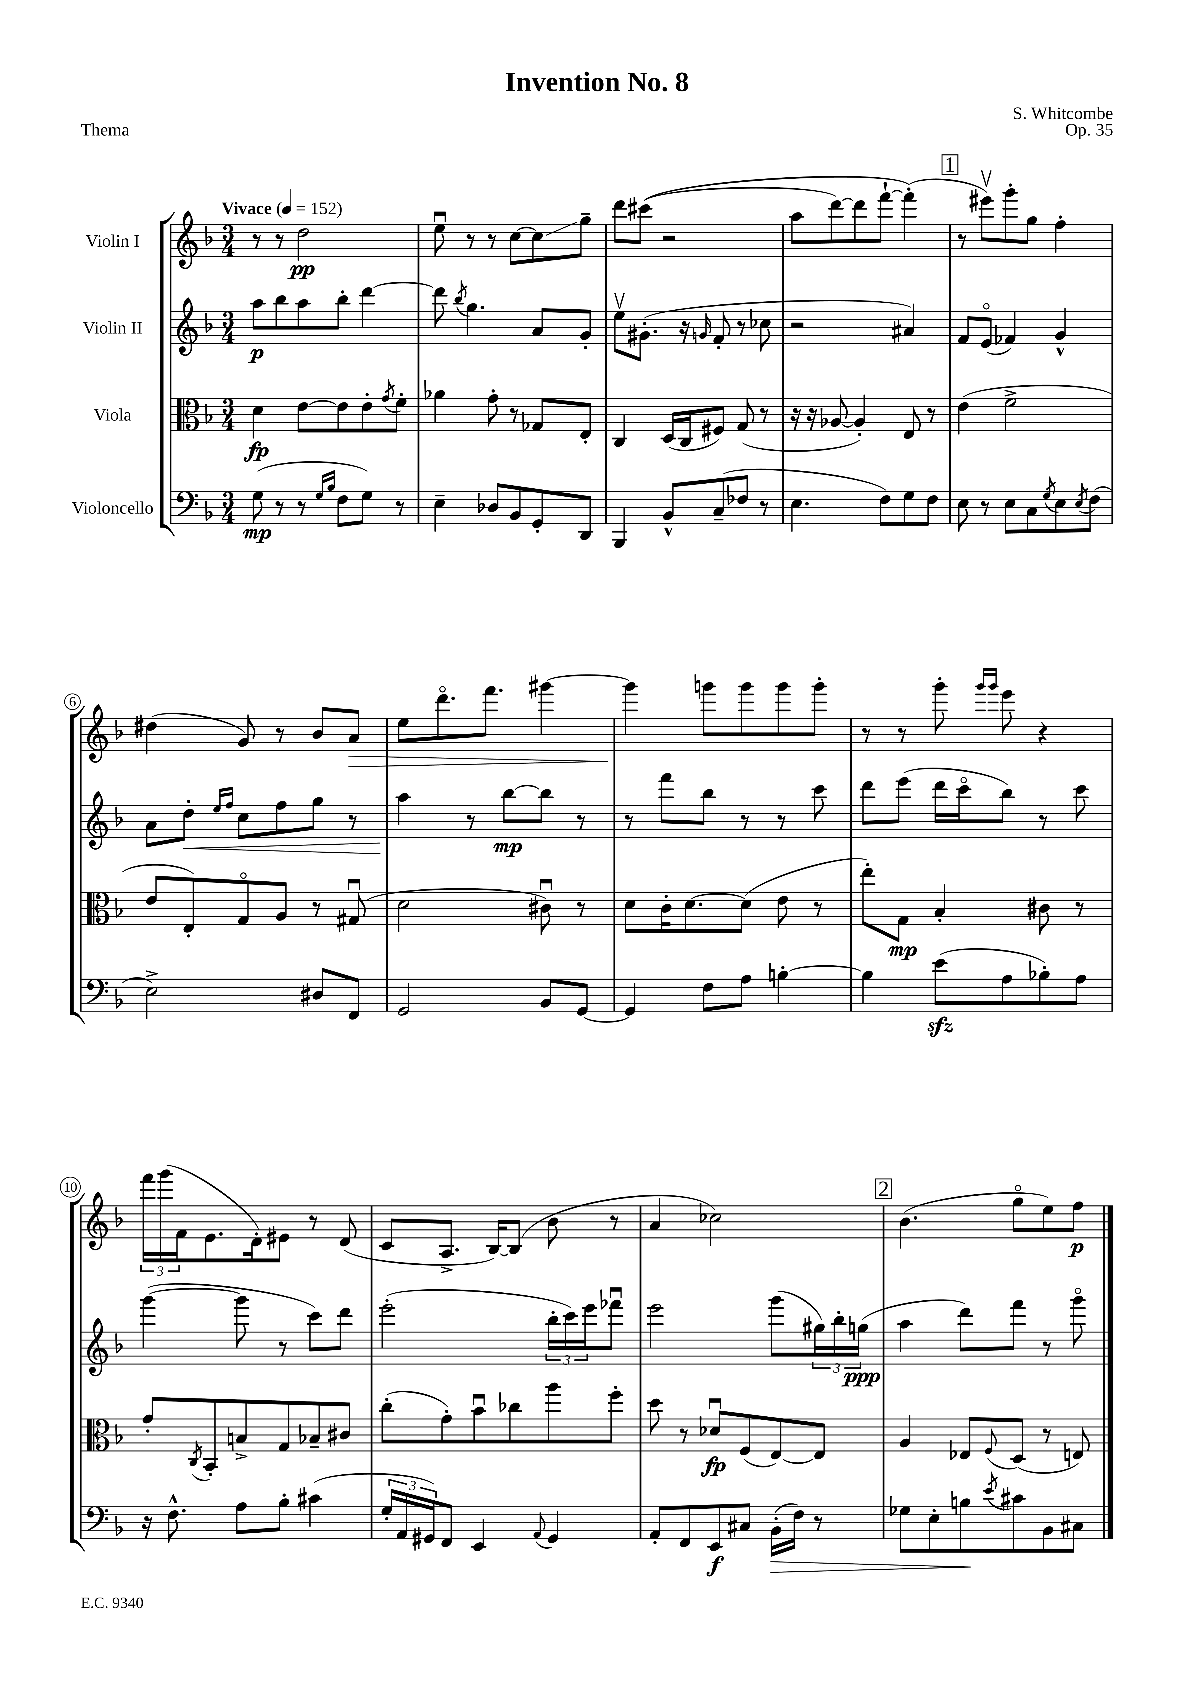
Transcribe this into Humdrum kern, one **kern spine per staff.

**kern	**kern	**kern	**kern
*staff4	*staff3	*staff2	*staff1
*clefF4	*clefC3	*clefG2	*clefG2
*k[b-]	*k[b-]	*k[b-]	*k[b-]
*M3/4	*M3/4	*M3/4	*M3/4
*MM152	*MM152	*MM152	*MM152
(8G	4d	8aa	8r
8r	.	8bb-	8r
8r	[8e	8aa	2dd
16qqG	.	.	.
16qqB-	.	.	.
8F	8e]	8bb-'	.
8G)	8e'	[4ddd	.
.	8qg	.	.
8r	8f'	.	.
=	=	=	=
4E~	4a-	8ddd]	8eeu
.	.	8qbb-	.
.	.	4.gg	8r
8D-	8g'	.	8r
8BB-	8r	.	[8cc
8GG'	8G-	8a	8cc]
8DD	8E'	8g'	8gg~
=	=	=	=
4BBB-	4C	8eev	8ddd
.	.	(8.g#'	&((8ccc#
8BB-^^	(16D	.	2r
.	16C	16r	.
.	.	16qqg	.
(8C~	8F#)	8f'	.
8F-	(8G	8r	.
8r	8r	8cc-	.
=	=	=	=
4.E	16r	2r	8aa
.	16r	.	.
.	[8A-	.	[8ddd)
.	4A-'])	.	8ddd]
8F)	.	.	[8fff`
8G	8E	4a#)	(4fff']&)
8F	8r	.	.
=	=	=	=
8E	(4e	8f	8r
8r	.	(8eo	8eee#v)
8E	2f^	4f-)	8ggg'
8C	.	.	8gg
8qG	.	.	.
8E	.	4g^^	4ff'
8qE	.	.	.
(8F	.	.	.
=	=	=	=
2E^)	8e	8a	(4dd#
.	8E')	8dd'	.
.	.	16qqee	.
.	.	16qqff	.
.	8Go	8cc	8g)
.	8A	8ff	8r
8D#	8r	8gg	8b-
8FF	(8G#u	8r	8a
=	=	=	=
2GG	2d	4aa	8ee
.	.	.	8.dddo
.	.	8r	.
.	.	.	8.fff
.	.	[8bb-	.
8BB-	8c#u)	8bb-]	[4ggg#
[8GG	8r	8r	.
=	=	=	=
4GG]	8d	8r	4ggg#]
.	16c'	8fff	.
.	[8.d	.	.
8F	.	8bb-	8ggg
8A	(8d]	8r	8ggg
[4B'	8e	8r	8ggg
.	8r	8ccc	8ggg'
=	=	=	=
4B]	8ee')	8ddd	8r
.	8G	(8eee	8r
(8e	4B-'	16ddd	8ggg'
.	.	16ccco	.
.	.	.	16qqggg
.	.	.	16qqggg
8A	.	8bb-)	8eee
8B-')	8c#	8r	4r
8A	8r	8ccc	.
=	=	=	=
16r	8g'	([4ggg	24fff
.	.	.	(24ggg
8.F^^	.	.	.
.	.	.	24f
.	8qC	.	.
.	8BB-'	.	8.e
8A	8B^	8ggg]	.
.	.	.	16d')
8B-'	8G	8r	8e#
(4c#	8B-~	8ccc)	8r
.	8c#	8ddd	(8d
=	=	=	=
24G'	(8cc'	(2eee'	8c
24AA	.	.	.
24GG#)	.	.	.
8FF	8g')	.	8.A^
4EE	8b-u	.	.
.	.	.	[16B-)
.	8cc-	.	(8B-]
8qqAA	.	.	.
4GG#	8aa	24bb-'	8b-
.	.	24ccc)	.
.	.	24eee	.
.	8ff'	8fff-u	8r
=	=	=	=
8AA'	8dd	2eee	4a
8FF	8r	.	.
8EE	8d-u	.	2cc-)
8C#	(8F	.	.
(16BB-'	[8E)	(8ggg	.
16F)	.	.	.
8r	8E]	24gg#)	.
.	.	24bb-'	.
.	.	(24gg	.
=	=	=	=
8G-	4A	4aa	(4.b-
8E'	.	.	.
8B	8E-	8ddd)	.
8qe	8qqF	.	.
8c#	(8D	8fff	8ggo
8BB-	8r	8r	8ee)
8C#	8E)	8gggo	8ff
==	==	==	==
*-	*-	*-	*-
